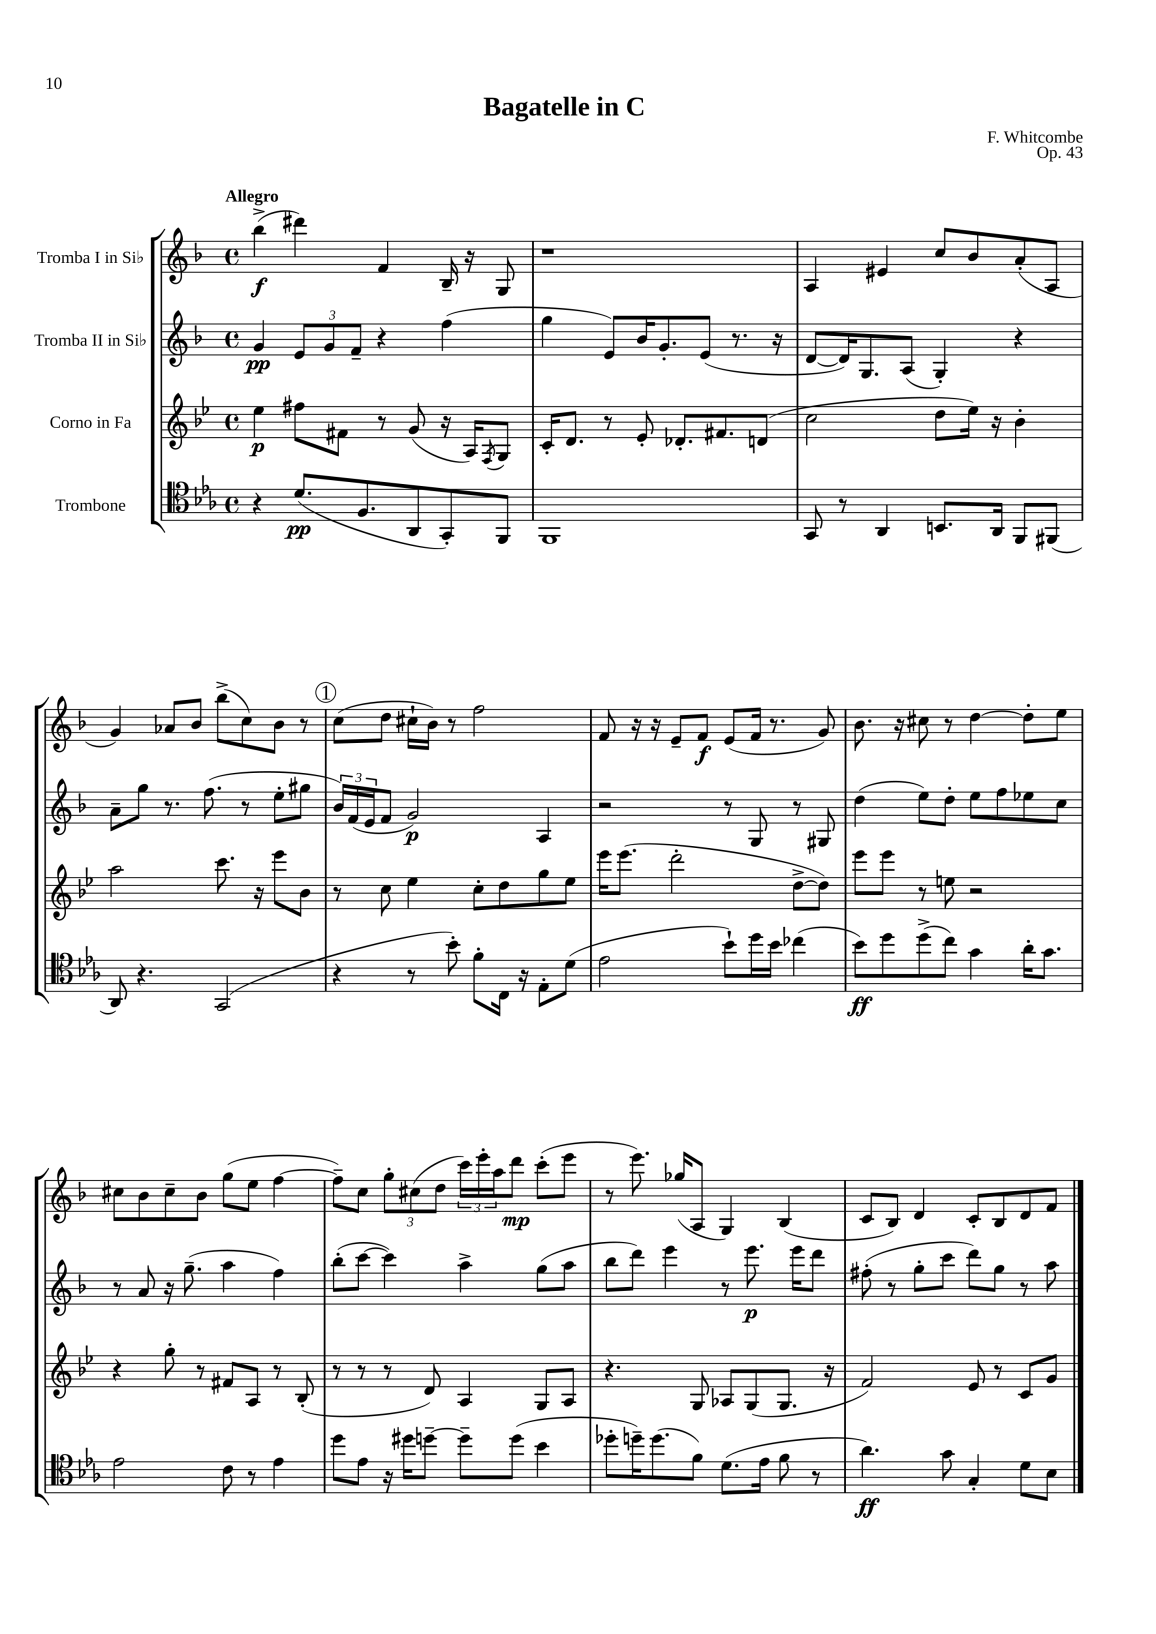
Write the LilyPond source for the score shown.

\header { title = "Bagatelle in C" composer = "F. Whitcombe" opus = "Op. 43" }
<<
\new StaffGroup <<
\new Staff = "s0" \with { instrumentName = "Tromba I in Sib" } {
    \clef treble \key f \major \defaultTimeSignature \time 4/4 \tempo "Allegro"
    bes''4->\f( dis'''4) f'4 bes16-- r16 g8 |
    r1 |
    a4 eis'4 c''8 bes'8 a'8-.( a8 |
    g'4) aes'8 bes'8 bes''8->( c''8) bes'8 r8 |
    \mark \markup { \circle "1" } c''8( d''8 cis''16-! bes'16) r8 f''2 |
    f'8 r16 r16 e'8-- f'8\f e'8( f'16 r8. g'8) |
    bes'8. r16 cis''8 r8 d''4~ d''8-. e''8 |
    cis''8 bes'8 cis''8-- bes'8 g''8( e''8 f''4~ |
    f''8--) c''8 \tuplet 3/2 { g''8-. cis''8( d''8 } \tuplet 3/2 { c'''16) e'''16-. a''16 } d'''8\mp c'''8-.( e'''8 |
    r8 e'''8.) ges''16( a8 g4) bes4( |
    c'8 bes8) d'4 c'8-. bes8 d'8 f'8 \bar "|." |
}
\new Staff = "s1" \with { instrumentName = "Tromba II in Sib" } {
    \clef treble \key f \major \defaultTimeSignature \time 4/4
    g'4\pp \tuplet 3/2 { e'8 g'8 f'8-- } r4 f''4( |
    g''4 e'8) bes'16 g'8.-. e'8( r8. r16 |
    d'8~ d'16) g8. a8( g4-.) r4 |
    a'8-- g''8 r8. f''8.( r8 e''8-. gis''8 |
    \mark \markup { \circle "1" } \tuplet 3/2 { bes'16) f'16( e'16 } f'8 g'2\p) a4 |
    r2 r8 g8 r8 gis8 |
    d''4( e''8) d''8-. e''8 f''8 ees''8 c''8 |
    r8 a'8 r16 g''8.--( a''4 f''4) |
    bes''8-.( c'''8~ c'''4) a''4-> g''8( a''8 |
    bes''8 d'''8) e'''4 r8 e'''8.\p e'''16 d'''8 |
    fis''8-.( r8 g''8-. c'''8 d'''8) g''8 r8 a''8 \bar "|." |
}
\new Staff = "s2" \with { instrumentName = "Corno in Fa" } {
    \clef treble \key bes \major \defaultTimeSignature \time 4/4
    ees''4\p fis''8 fis'8 r8 g'8( r16 a16) \acciaccatura { f8 } g8 |
    c'16-. d'8. r8 ees'8-. des'8.-. fis'8. d'8( |
    c''2 d''8 ees''16) r16 bes'4-. |
    a''2 c'''8. r16 ees'''8 bes'8 |
    \mark \markup { \circle "1" } r8 c''8 ees''4 c''8-. d''8 g''8 ees''8 |
    ees'''16 ees'''8.( d'''2-. d''8~-> d''8) |
    ees'''8 ees'''8 r8 e''8 r2 |
    r4 g''8-. r8 fis'8 a8 r8 bes8-.( |
    r8 r8 r8 d'8) a4 g8 a8 |
    r4. g8 aes8 g8( g8. r16 |
    f'2) ees'8 r8 c'8 g'8 \bar "|." |
}
\new Staff = "s3" \with { instrumentName = "Trombone" } {
    \clef tenor \key ees \major \defaultTimeSignature \time 4/4
    r4 d'8.\pp( f8. aes,8 g,8-.) f,8 |
    f,1 |
    g,8 r8 aes,4 b,8. aes,16 f,8 fis,8( |
    aes,8) r4. g,2( |
    \mark \markup { \circle "1" } r4 r8 bes'8-.) f'8-. c16 r16 ees8-. d'8( |
    ees'2 bes'8-!) d''16 bes'16 ces''4( |
    bes'8\ff) d''8 d''8->( c''8) g'4 aes'16-. g'8. |
    ees'2 c'8 r8 ees'4 |
    d''8 ees'8 r16 dis''16 d''8~-- d''8-- d''8( bes'4 |
    des''8-. d''16--) d''8.( f'8) d'8.( ees'16 f'8 r8 |
    aes'4.\ff) g'8 g4-. d'8 bes8 \bar "|." |
}
>>
>>
\layout { \context { \Score \remove "Bar_number_engraver" } }
